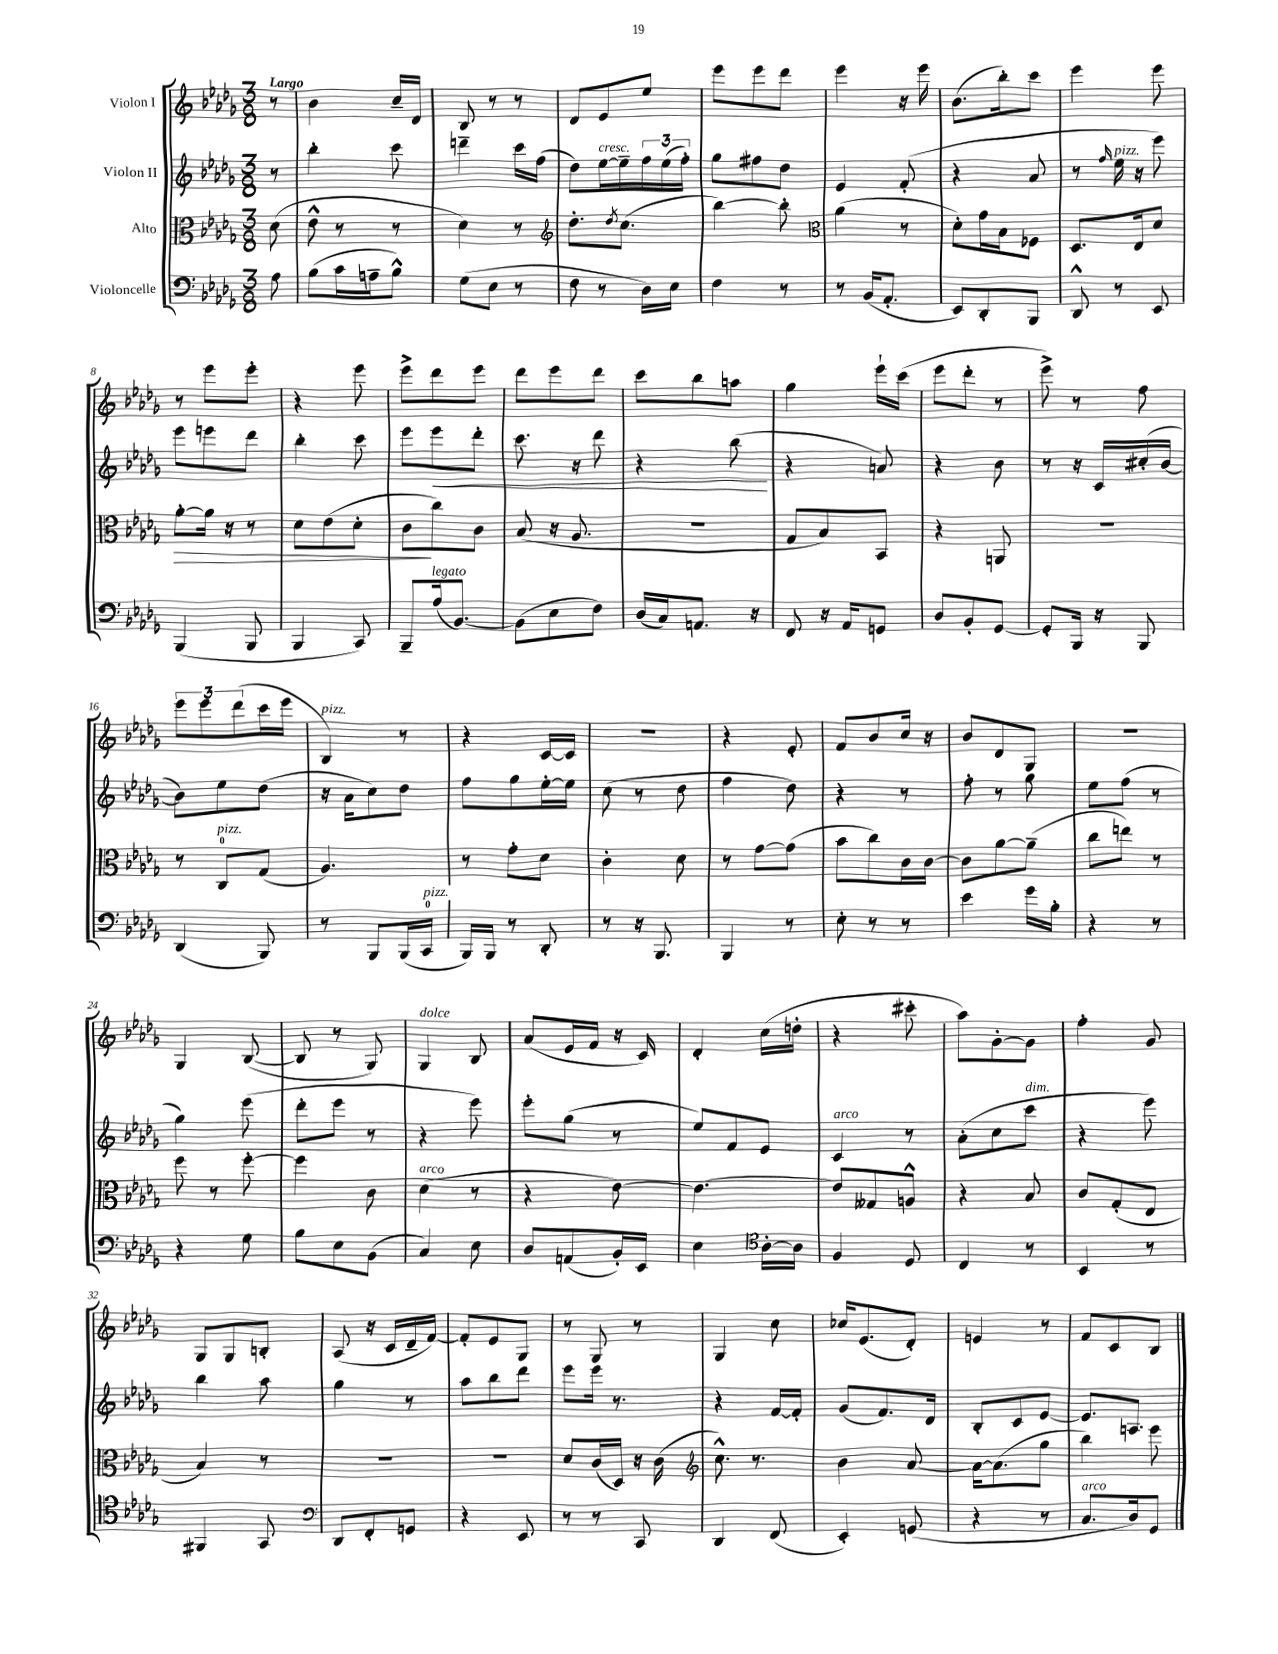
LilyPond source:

<<
\new StaffGroup <<
\new Staff = "s0" \with { instrumentName = "Violon I" } {
    \clef treble \key des \major \numericTimeSignature \time 3/8 \partial 8 \tempo "Largo"
    r8 |
    bes'4 c''16-- des'16 |
    bes8 r8 r8 |
    des'8 ees'8 ees''8 |
    ees'''8 ees'''8 des'''8 |
    ees'''4 r16 ees'''16 |
    bes'8.( bes''16-.) c'''8 |
    ees'''4 ees'''8 |
    r8 ees'''8 ees'''8-. |
    r4 ees'''8 |
    ees'''8-> des'''8 ees'''8 |
    des'''8 ees'''8 des'''8 |
    c'''8 bes''8 a''8 |
    ges''4 ees'''16-! c'''16( |
    ees'''8 des'''8-. r8 |
    ees'''8->) r8 f''8 |
    \tuplet 3/2 { ees'''8 ees'''8 des'''8( } c'''16 ees'''16 |
    bes4^\markup { \italic "pizz." }) r8 |
    r4 c'16~ c'16 |
    R4. |
    r4 ees'8-. |
    f'8 bes'8 c''16 r16 |
    bes'8 des'8 ges8 |
    r4. |
    ges4 bes8~( |
    bes8 r8 ges8) |
    ges4^\markup { \italic "dolce" } bes8 |
    aes'8( ees'16 f'16 r16 c'16) |
    des'4-. c''16( d''16-. |
    r4 cis'''8-. |
    aes''8) ges'8~-. ges'8 |
    f''4-. ges'8 |
    ges8 ges8 b8-. |
    aes8( r16 c'16 des'16-- f'16~) |
    f'8-. ees'8 ges8 |
    r8 ges8 r8 |
    ges4 c''8 |
    ces''16 ees'8.( des'8-.) |
    e'4 r8 |
    f'8 c'8 bes8 \bar "|." |
}
\new Staff = "s1" \with { instrumentName = "Violon II" } {
    \clef treble \key des \major \numericTimeSignature \time 3/8 \partial 8
    r8 |
    bes''4-. c'''8 |
    d'''4-- c'''16 f''16( |
    des''8) ees''16~^\markup { \italic "cresc." } ees''16-- \tuplet 3/2 { f''16 ees''16( f''16-.) } |
    ges''8 fis''8 des''8 |
    ees'4 f'8-.( |
    r4 aes'8 |
    r8 \grace { f''16 } ees''16^\markup { \italic "pizz." } r16 ees'''8) |
    ees'''8 e'''8 des'''8 |
    bes''4-. c'''8 |
    ees'''8 ees'''8\< des'''8-. |
    c'''8. r16 des'''8 |
    r4 bes''8\!( |
    r4 a'8) |
    r4 bes'8 |
    r8 r16 c'16 cis''16-.( bes'16~ |
    bes'8) ees''8 des''8( |
    r16 aes'16 c''8) des''8 |
    f''8 ges''8 ees''16~-. ees''16 |
    c''8( r8 des''8 |
    f''4 des''8) |
    r4 r8 |
    f''8-. r8 ges''8 |
    ees''8 f''8( r8 |
    ges''4) ees'''8( |
    des'''8-. ees'''8 r8 |
    r4 ees'''8) |
    ees'''8-. ges''8( r8 |
    ees''8) f'8 ees'8 |
    c'4^\markup { \italic "arco" } r8 |
    aes'8-.( c''8 c'''8^\markup { \italic "dim." } |
    r4 ees'''8) |
    bes''4 aes''8 |
    ges''4 r8 |
    aes''8 bes''8 des'''8 |
    ees'''8 ees'''16 r8. |
    r4 f'16~ f'16-. |
    ges'8( f'8.) des'16 |
    bes8-. c'8 ees'8~ |
    ees'8. a8. \bar "|." |
}
\new Staff = "s2" \with { instrumentName = "Alto" } {
    \clef alto \key des \major \numericTimeSignature \time 3/8 \partial 8
    des'8( |
    ees'8-^ r8 r8 |
    des'4) r8 |
    \clef treble des''8.-. \acciaccatura { des''8 } c''8.( |
    bes''4~) bes''8-. |
    \clef alto aes'4( r8 |
    des'8-.) ges'16 bes16 fes8 |
    des8. ees16 des'8 |
    aes'8~-.\> aes'16 r16 r8 |
    des'8 ees'8( des'8-. |
    c'8\! c''8) c'8 |
    bes8( r16 aes8. |
    R4. |
    ges8 bes8) bes,8 |
    r4 a,8 |
    R4. |
    r8 c8-0^\markup { \italic "pizz." } ges8( |
    aes4.) |
    r8 ges'8-. des'8 |
    c'4-. des'8 |
    r8 ges'8~ ges'8( |
    bes'8 c''8) c'16 c'16~ |
    c'8 aes'8~ aes'8--( |
    c''8 e''8) r8 |
    f''8 r8 f''8~-. |
    f''4 c'8 |
    des'4^\markup { \italic "arco" }( r8 |
    r4 ees'8~) |
    ees'4.~ |
    ees'8 geses8 a8-^ |
    r4 bes8 |
    c'8 ges8-.( ees8 |
    bes4) r8 |
    R4. |
    R4. |
    des'8 c'16( des16) r16 c'16( |
    \clef treble c''8.-^) r8. |
    bes'4 aes'8~ |
    aes'16~ aes'8.( ges''8 |
    bes''4) ees'''8 \bar "|." |
}
\new Staff = "s3" \with { instrumentName = "Violoncelle" } {
    \clef bass \key des \major \numericTimeSignature \time 3/8 \partial 8
    aes8 |
    bes8( c'16 a16-- bes8-^) |
    ges8( ees8 r8 |
    f8 r8 des16) ees16 |
    f4 r8 |
    r8 bes,16( aes,8.-. |
    ees,8) des,8-. bes,,8 |
    des,8-^ r8 ees,8 |
    bes,,4( bes,,8 |
    bes,,4 c,8) |
    bes,,8-- aes16^\markup { \italic "legato" }( bes,8.~) |
    bes,8( ees8 f8) |
    des16( c16) a,8. r16 |
    f,8 r16 aes,16 g,8 |
    des8 bes,8-. ges,8~ |
    ges,8-. bes,,16 r16 bes,,8 |
    des,4( bes,,8) |
    r8 bes,,8 bes,,16( c,16-0^\markup { \italic "pizz." } |
    bes,,16) bes,,16 r8 des,8-. |
    r8 r16 bes,,8. |
    bes,,4 r8 |
    ees8-. r8 r8 |
    ees'4 ges'16 bes16-. |
    r4 r8 |
    r4 ges8 |
    bes8 ees8 bes,8( |
    c4) ees8 |
    des8 a,8( bes,16-.) ees,16 |
    ees4 \clef tenor aes16~-. aes16 |
    f4 des8 |
    c4 r8 |
    bes,4 r8 |
    fis,4 ges,8 |
    \clef bass des,8 f,8-. g,8 |
    r4 ees,8 |
    r8 r8 c,8 |
    des,4 f,8( |
    ees,4-.) g,8( |
    r4 r8 |
    c8.^\markup { \italic "arco" } des16) ges,8 \bar "|." |
}
>>
>>
